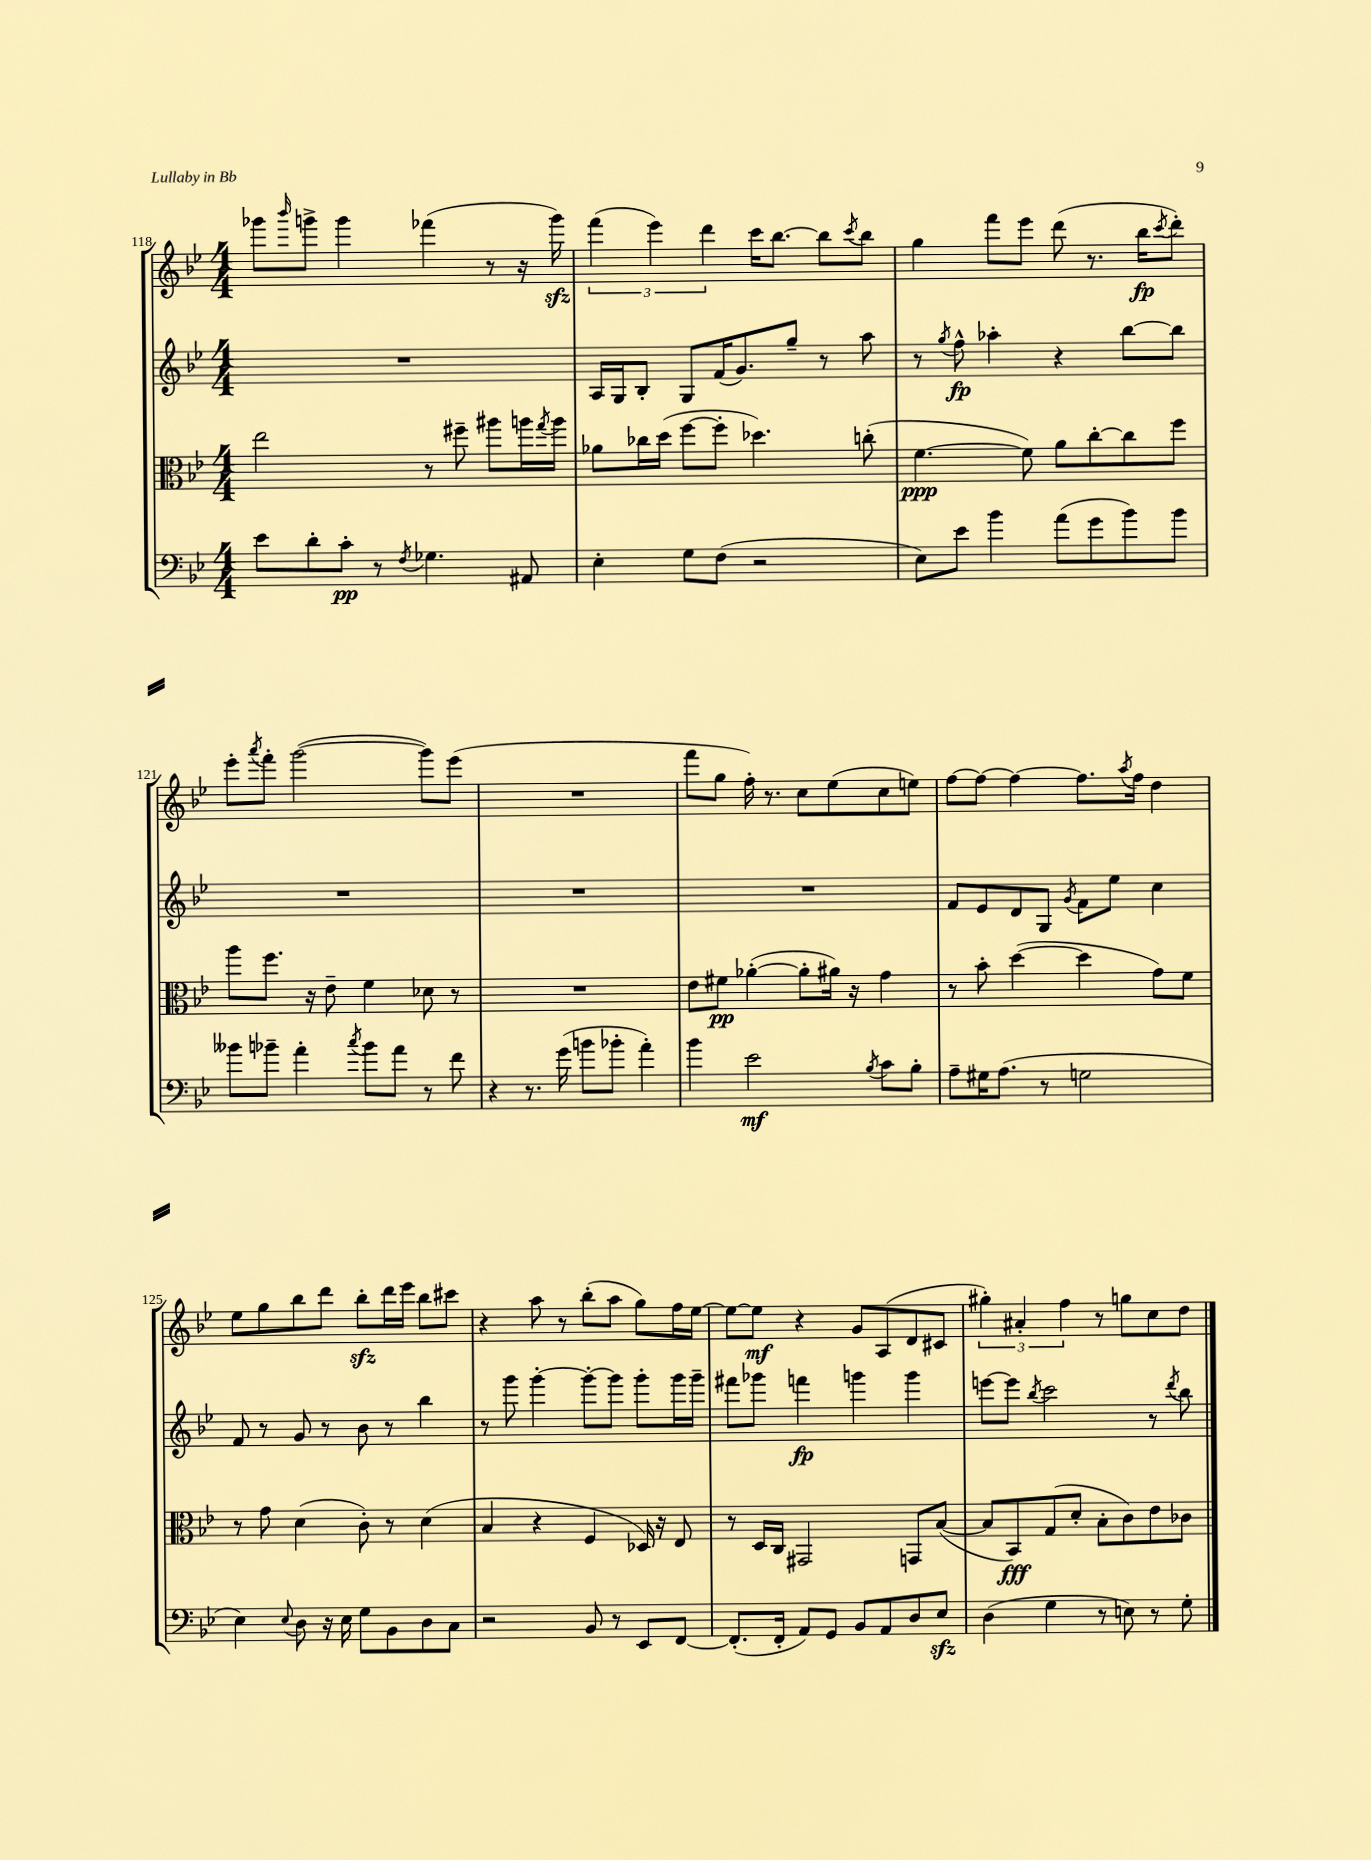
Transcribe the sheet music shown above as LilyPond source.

<<
\new StaffGroup <<
\new Staff = "s0" {
    \clef treble \key bes \major \numericTimeSignature \time 4/4
    ges'''8 \grace { bes'''16 } g'''8-> g'''4 fes'''4( r8 r16 g'''16\sfz) |
    \tuplet 3/2 { f'''4( ees'''4) d'''4 } c'''16 bes''8.~ bes''8 \acciaccatura { c'''8 } bes''8 |
    g''4 f'''8 ees'''8 d'''8( r8. bes''16\fp \acciaccatura { c'''8 } d'''8-.) |
    ees'''8-. \acciaccatura { a'''8 } f'''8-. g'''2~( g'''8) ees'''8( |
    R1 |
    f'''8 g''8 f''16-.) r8. c''8 ees''8( c''8 e''8) |
    f''8~ f''8~ f''4~ f''8. \acciaccatura { a''8 } f''16 d''4 |
    ees''8 g''8 bes''8 d'''8 bes''8-.\sfz d'''16 ees'''16 bes''8 cis'''8 |
    r4 a''8 r8 bes''8-.( a''8 g''8) f''16 ees''16~ |
    ees''8~ ees''8\mf r4 g'8 a8( d'8 cis'8 |
    \tuplet 3/2 { gis''4-.) ais'4-. f''4 } r8 g''8 c''8 d''8 \bar "|." |
}
\new Staff = "s1" {
    \clef treble \key bes \major \numericTimeSignature \time 4/4
    R1 |
    a16 g16 bes8-. g8 f'16( g'8.) g''8-- r8 a''8 |
    r8 \acciaccatura { g''8 } f''8-^\fp aes''4-. r4 bes''8~ bes''8 |
    R1 |
    R1 |
    R1 |
    f'8 ees'8 d'8 g8 \acciaccatura { g'8 } f'8 ees''8 c''4 |
    f'8 r8 g'8 r8 bes'8 r8 bes''4 |
    r8 g'''8 g'''4~-. g'''8~-. g'''8 g'''8-. g'''16 g'''16-- |
    fis'''8 ges'''8 f'''4\fp g'''4 g'''4 |
    e'''8~ e'''8 \acciaccatura { bes''8 } c'''2 r8 \acciaccatura { d'''8 } bes''8 \bar "|." |
}
\new Staff = "s2" {
    \clef alto \key bes \major \numericTimeSignature \time 4/4
    ees''2 r8 fis''8-- ais''8 a''16 \acciaccatura { g''8 } a''16 |
    aes'8 ces''16 d''16( f''8~ f''8-. des''4.) c''8-.( |
    f'4.~\ppp f'8) a'8 c''8~-. c''8 f''8 |
    a''8 f''8. r16 ees'8-- f'4 des'8 r8 |
    R1 |
    ees'8 fis'8\pp aes'4~-.( aes'8-. ais'16) r16 g'4 |
    r8 bes'8-. d''4~( d''4 g'8) f'8 |
    r8 g'8 d'4( c'8-.) r8 d'4( |
    bes4 r4 f4 des16) r16 ees8 |
    r8 d16 c16 gis,2 g,8 bes8~( |
    bes8 bes,8\fff) g8( d'8-. bes8-. c'8) ees'8 ces'8 \bar "|." |
}
\new Staff = "s3" {
    \clef bass \key bes \major \numericTimeSignature \time 4/4
    ees'8 d'8-. c'8-.\pp r8 \acciaccatura { f8 } ges4. ais,8 |
    ees4-. g8 f8( r2 |
    ees8) ees'8 bes'4 a'8( g'8 bes'8) bes'8 |
    beses'8 bes'8-- a'4-. \acciaccatura { c''8 } bes'8 a'8 r8 f'8 |
    r4 r8. g'16( b'8 bes'8-. a'4-.) |
    bes'4 ees'2\mf \acciaccatura { bes8 } c'8 bes8-. |
    a8-- gis16 a8.( r8 g2 |
    ees4) \appoggiatura { ees8 } d8 r16 ees16 g8 bes,8 d8 c8 |
    r2 bes,8 r8 ees,8 f,8~ |
    f,8.-.( f,16-. a,8) g,8 bes,8 a,8 d8 ees8\sfz |
    d4( g4 r8 e8) r8 g8-. \bar "|." |
}
>>
>>
\layout { \context { \Score currentBarNumber = #118 } }
